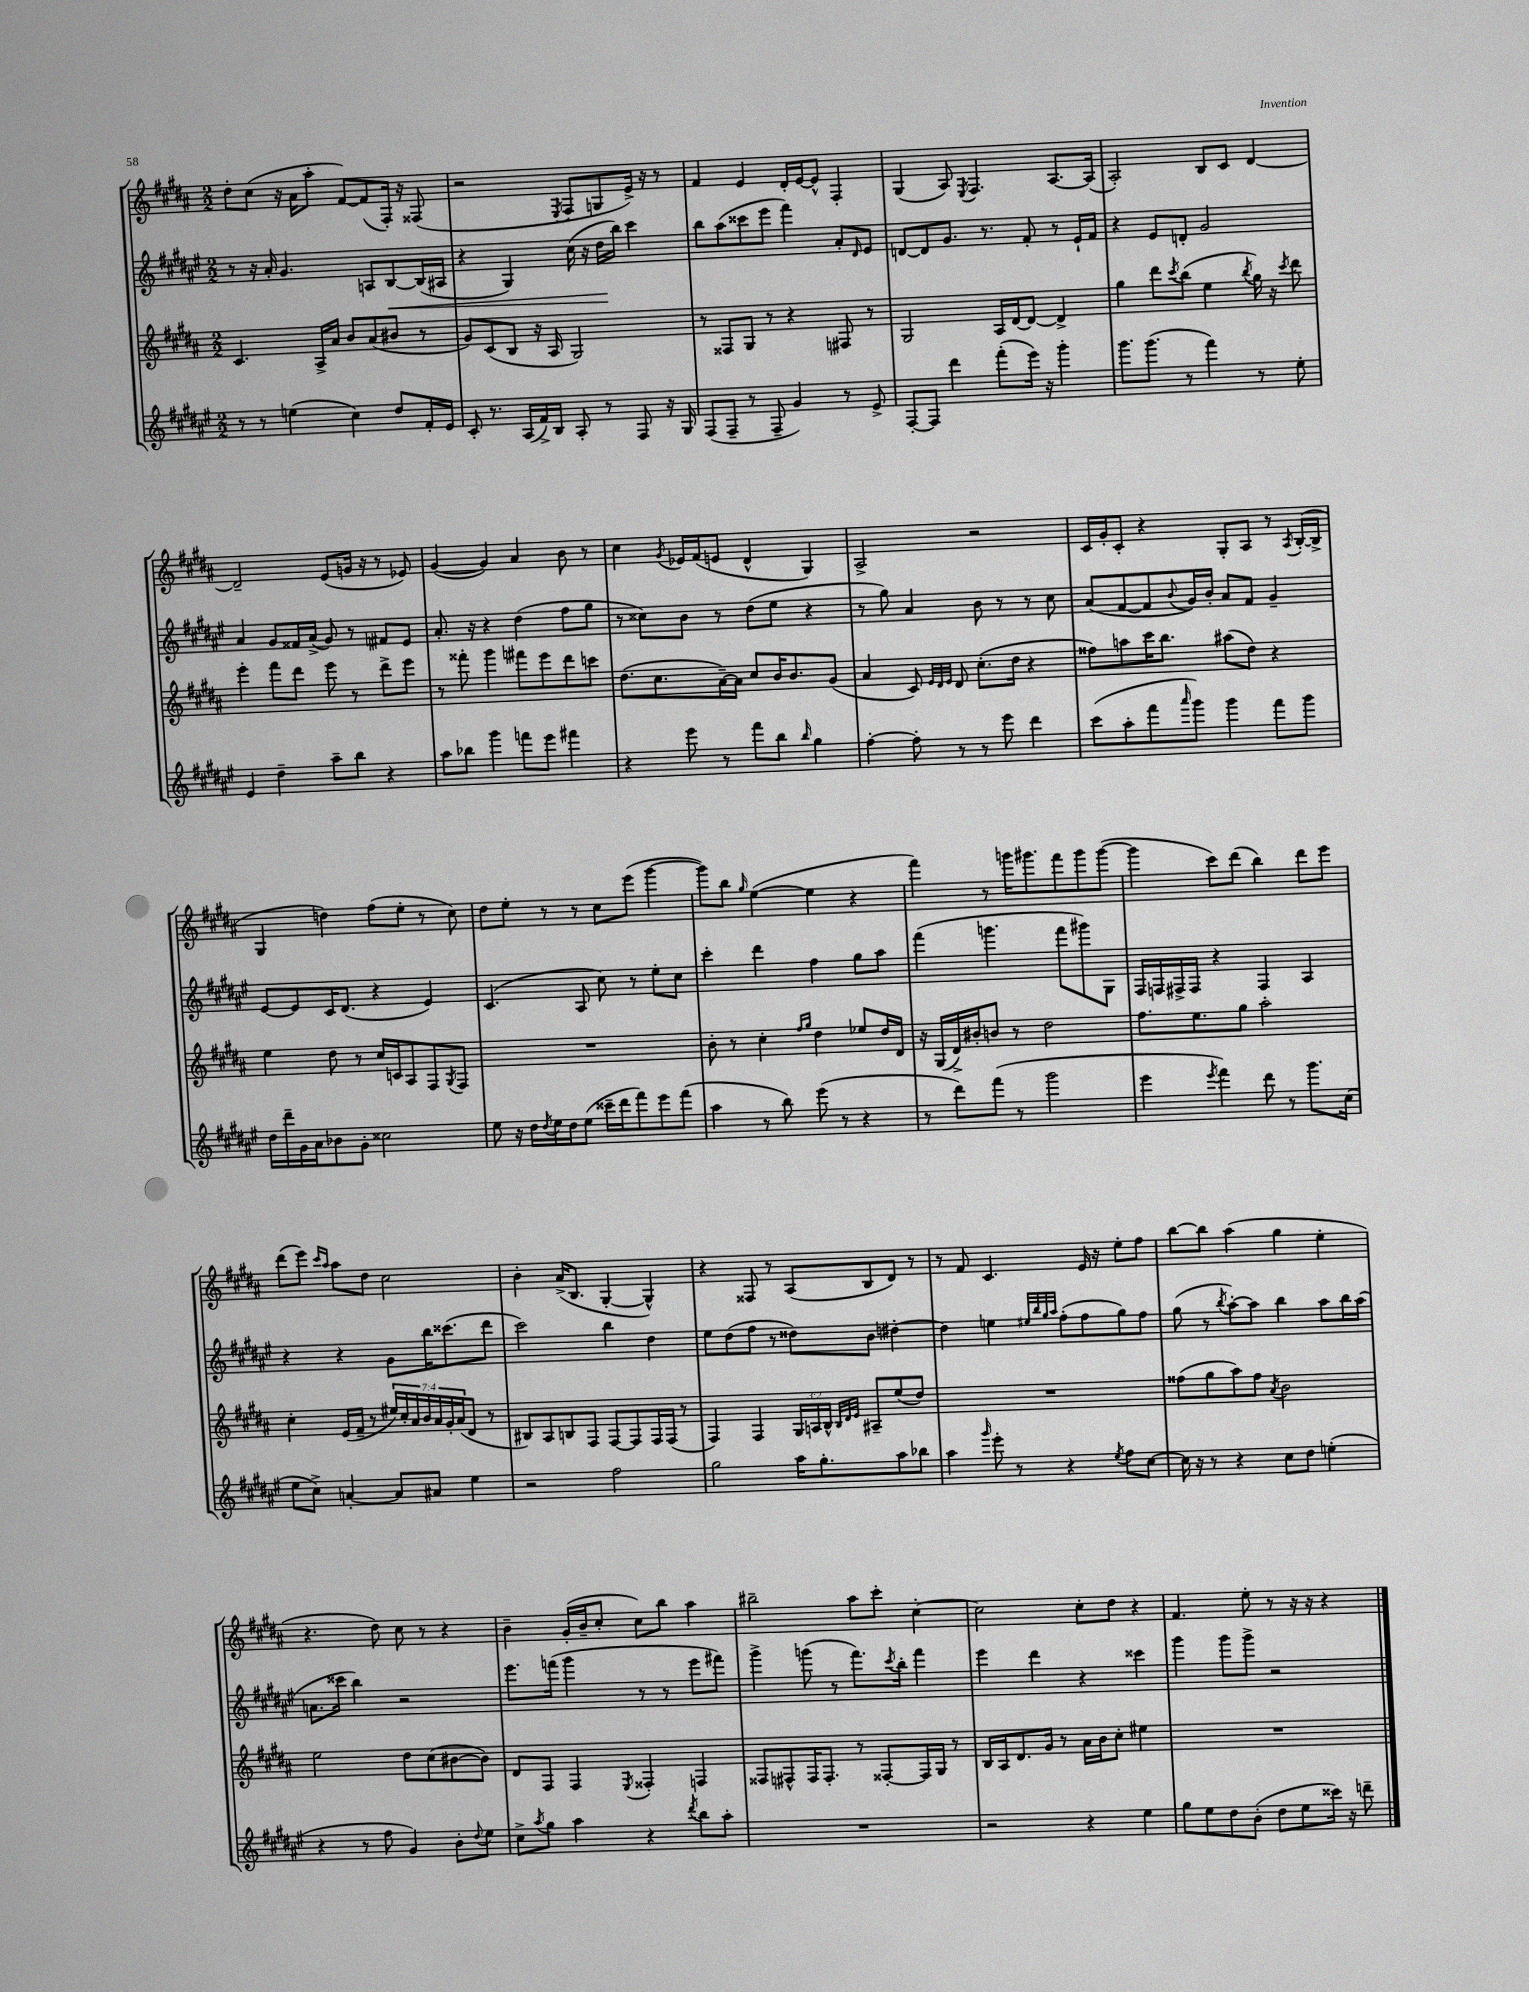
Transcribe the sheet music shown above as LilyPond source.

<<
\new StaffGroup <<
\new Staff = "s0" {
    \clef treble \key b \major \numericTimeSignature \time 2/2
    dis''8-. cis''8( r16 ais'16 ais''8-. fis'8~) fis'8( fis16-.) r16 fisis8( |
    r2 \acciaccatura { e8 } fis8 g8 e'16->) r16 r8 |
    fis'4 e'4 dis'16-. e'16~ e'8-^ fis4-. |
    gis4( ais8) \acciaccatura { e8 } fis4. ais8.~ ais16( |
    ais2-.) b8 cis'8 dis'4~ |
    dis'2-- e'8( g'16 r16 r8 ees'8) |
    gis'4~( gis'4) ais'4 b'8 r8 |
    cis''4 \acciaccatura { gis'8 } ees'16 fis'16( e'8 dis'4-^ gis4) |
    ais2-> r2 |
    cis'16 gis'16-. cis'8-. r4 gis8-. ais8 r8 \acciaccatura { ais8 } b16~-.( b16-> |
    gis4 d''4) fis''8( e''8-. r8 cis''8) |
    dis''8 e''8-. r8 r8 cis''8 e'''8( gis'''4~ |
    gis'''8) b''8 \grace { gis''16 } e''4~( e''4 r4 |
    fis'''4) r8 g'''16 gis'''8. fis'''8 gis'''8 gis'''8~( |
    gis'''4 cis'''8) dis'''8( b''4) dis'''8 e'''8 |
    dis'''8( e'''8) \grace { cis'''16 ais''16 } ais''8 dis''8 cis''2 |
    b'4-. ais'16->( b8. gis4~-. gis4-^) |
    r4 fisis8 r8 ais8( b8 dis'8) r8 |
    r8 fis'8 cis'4. e'16 r16 e''8-. fis''8 |
    b''8~ b''8 ais''4( gis''4 e''4-. |
    r4. dis''8) cis''8 r8 r4 |
    b'4-- gis'16-.( b'16-- cis''8-. cis''8) b''8 ais''4 |
    bis''2-- ais''8 cis'''8-. cis''4~-. |
    cis''2 cis''8-. dis''8 r4 |
    fis'4. e''8-. r8 r16 r16 r4 \bar "|." |
}
\new Staff = "s1" {
    \clef treble \key fis \major \numericTimeSignature \time 2/2
    r8 r16 ais'16-. gis'4. a8 b8~\< b16( ais16 |
    r4 gis4) cis''16( r16 dis''16\! b''16) cis'''4 |
    b''8 ais''8( cisis'''8 eis'''8 fis'''4) ais'8-. \grace { dis'16 } eis'8 |
    d'8~ d'8 gis'8. r8. fis'8-. r8 eis'16-! fis'16 |
    r4 eis'8 d'8-. gis'2 |
    ais'4 gis'8 fisis'16 ais'16->( gis'8) r8 fis'8 eis'8 |
    ais'8.-. r16 r4 dis''4( fis''8 gis''8 |
    r8 cisis''8) b'8 r8 dis''8( eis''8 r4 |
    r8 gis''8) ais'4 b'8 r8 r8 cis''8 |
    ais'8( fis'8~ fis'8 \appoggiatura { b'8 } gis'16) b'16-. ais'8 fis'8 gis'4-- |
    eis'8~ eis'8 cis'16 dis'8.( r4 eis'4) |
    cis'4.( ais8 cis''8) r8 eis''8-. cis''8 |
    cis'''4-. dis'''4 fis''4 gis''8 ais''8 |
    fis'''4( g'''4. fis'''8 gis'''8) gis8 |
    fis16 f16 fis16-> fis16 r4 fis4 ais4 |
    r4 r4 gis'8 b''16 cisis'''8.( dis'''8 |
    cis'''2) b''4 dis''4 |
    eis''8 dis''8( fis''8 r8 disis''8) b'8 dis''4~-. |
    dis''4 e''4 \grace { eis''32 b''32 gis''32 ais''32 } fis''8-.( fis''8 gis''8) fis''8 |
    gis''8( r8 \acciaccatura { b''8 } ais''8~-.) ais''8 b''4 ais''8 b''16 ais''16( |
    a'8. cisis'''16 b''4) r2 |
    eis'''8. f'''16( gis'''4 r8 r8 eis'''8 fis'''8) |
    gis'''4-> g'''8( r8 fis'''8.) \acciaccatura { cis'''8 } b''16-. fis'''4 |
    eis'''4 dis'''4 r4 cisis'''4 |
    gis'''4 gis'''8 gis'''8-> r2 \bar "|." |
}
\new Staff = "s2" {
    \clef treble \key b \major \numericTimeSignature \time 2/2 \override Staff.TupletNumber.text = #tuplet-number::calc-fraction-text
    cis'4. ais16-> ais'16 b'8 ais'8( bis'8 r8 |
    gis'8) cis'8( b8 r16 ais16 gis2) |
    r8 fisis8 gis8 r8 r4 fis8 r8 |
    gis2 ais16 dis'16~ dis'8~ dis'4-> |
    gis''4 dis'''8 \acciaccatura { cis'''8 } b''8( e''4 \acciaccatura { b''8 } gis''16) r16 \acciaccatura { cis'''8 } dis'''8 |
    e'''4-. fis'''8 dis'''8 e'''8 r8 dis'''8-> e'''8 |
    r8 fisis'''8-. gis'''4 fis'''8 e'''8 dis'''8 c'''8 |
    dis''8.( cis''8. ais'16~--) ais'16 cis''8 b'16 b'8. gis'8( |
    ais'4 cis'8) \grace { e'32 dis'32 e'32 } dis'8 cis''8.-.( dis''16 r4 |
    fisis''8) a''8 cis'''16 b''8. ais''8( dis''8) r4 |
    e''4 dis''8 r8 cis''16 c'16 ais8 fis8 \acciaccatura { gis8 } fis8 |
    R1 |
    b'8-. r8 cis''4-. \grace { fis''16 gis''16 } dis''4 ees''8 dis''16 dis'16 |
    r16 gis16( dis'16->) bis'16-. b'8 r8 dis''2 |
    fis''8. e''8. gis''8 ais''2-. |
    cis''4-. e'16( fis'16-- r8 \tuplet 7/4 { eis''16) cis''16-. ais'16 b'16 ais'16 gis'16-. ais'16( } dis'8 r8 |
    bis8) ais8 b8 fis8 fis8~ fis8 fis16 fis16( r8 |
    fis4) fis4 \tuplet 3/2 { gis16 a16 b16-^ } \grace { b32 dis'32 e'32 } ais8-- e''8( dis''8) |
    R1 |
    fisis''8( gis''8 ais''8) fisis''8 \acciaccatura { ais'8 } b'2 |
    e''2 dis''8 cis''8( bis'8~ bis'8) |
    dis'8 fis8 fis4 \acciaccatura { e8 } fisis4-. f4 |
    fisis8 fis8-^ fis16 fis8.-. r8 fisis8~-. fisis16 gis16 r8 |
    b16 ais16 dis'8. gis'16 r8 ais'16 b'16 cis''8-. eis''4 |
    R1 \bar "|." |
}
\new Staff = "s3" {
    \clef treble \key fis \major \numericTimeSignature \time 2/2
    r8 r8 e''4( cis''4) dis''8 fis'16-. eis'16 |
    cis'8-. r8. ais16( fis'16->) b16 ais8-. r8 fis8 r16 gis16 |
    fis8( fis8-- r8 fis8-- gis'4) r8 eis'8-> |
    fis8~-. fis8 dis'''4 fis'''8-.( eis'''16) r16 gis'''4-. |
    gis'''8. gis'''8.( r8 fis'''4) r8 eis''8-. |
    eis'4 dis''4-- ais''8-- b''8 r4 |
    ais''8 bes''8 gis'''4 f'''8 eis'''8 fis'''4 |
    r4 eis'''8 r8 fis'''8 b''8 \grace { b''16 } gis''4 |
    fis''4~-. fis''8-. r8 r8 eis'''8 dis'''4 |
    cis'''8( ais''8-. fis'''8 \grace { ais'''16 } gis'''8) gis'''4 fis'''8 gis'''8 |
    dis''16 dis'''16-- gis'16 ais'16 bes'8 gis'8-. cisis''2 |
    eis''8 r16 dis''16 \acciaccatura { dis''8 } eis''16 dis''16 eis''8( cisis'''16-- dis'''16 fis'''8) eis'''8 fis'''8( |
    ais''4 r8 b''8) eis'''8( r8 r4 |
    r8 dis'''8) fis'''8( r8 gis'''2 |
    eis'''4 \acciaccatura { eis'''8 } fis'''4) dis'''8 r8 gis'''8. cis''16( |
    eis''8 cis''8->) a'4~-. a'8 ais'8 eis''4 |
    r2 fis''2 |
    gis''2 ais''16 gis''8.-. ais''8 bes''8 |
    ais''4 \grace { gis'''16 } eis'''8-. r8 r4 \acciaccatura { eis''8 } fis''8 cis''8~ |
    cis''16 r16 r8 r4 cis''8 dis''8 e''4-.( |
    r4 r8 fis''8 gis'4) b'8-. \appoggiatura { dis''8 } eis''8 |
    cis''8-> \acciaccatura { ais''8 } gis''8 ais''4 r4 \acciaccatura { dis'''8 } b''8 ais''8-. |
    R1 |
    r2 r4 eis''4 |
    gis''8 eis''8 dis''8 b'8-.( dis''8 eis''8 cisis'''16) r16 d'''8-- \bar "|." |
}
>>
>>
\layout { \context { \Score \remove "Bar_number_engraver" } }
